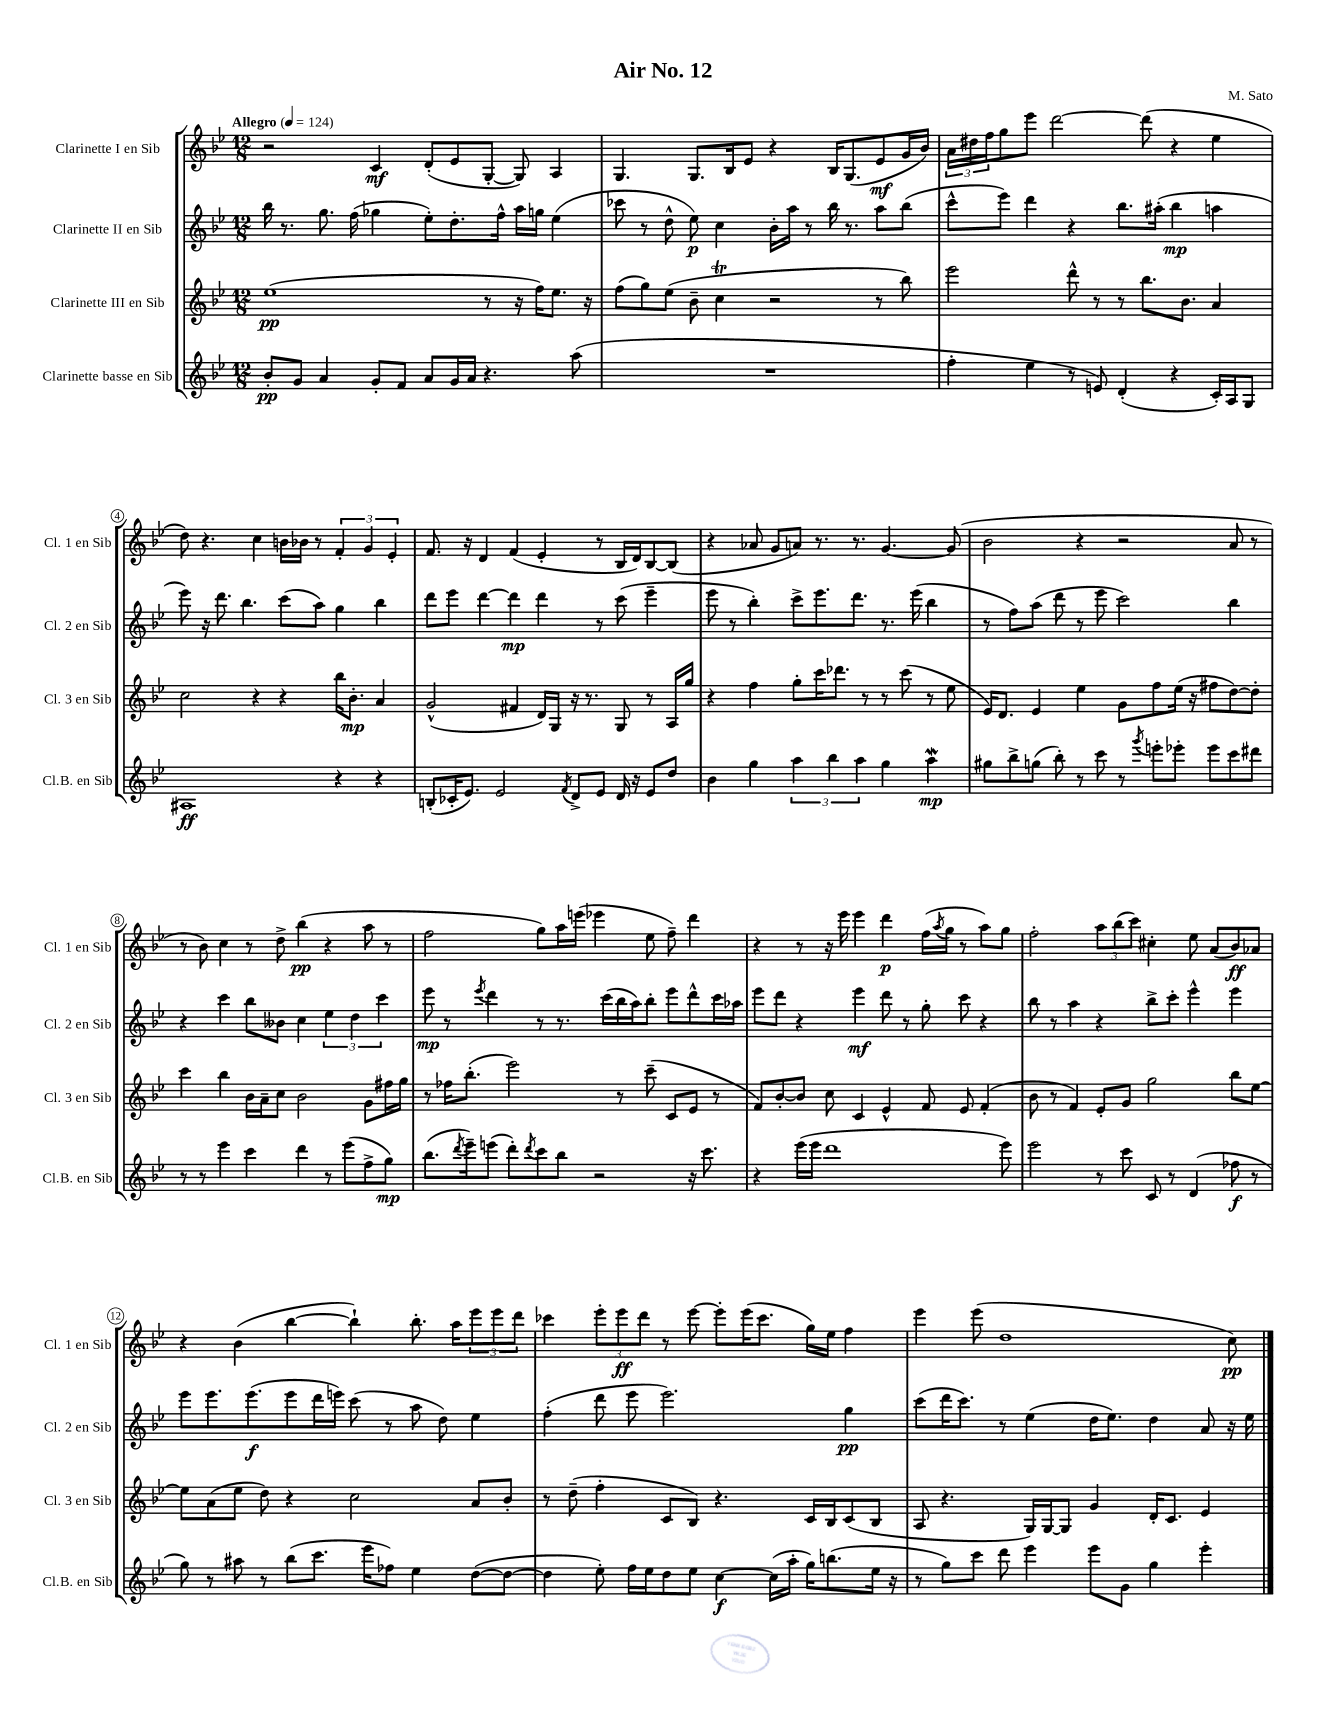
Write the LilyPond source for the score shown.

\header { title = "Air No. 12" composer = "M. Sato" }
<<
\new StaffGroup <<
\new Staff = "s0" \with { instrumentName = "Clarinette I en Sib" shortInstrumentName = "Cl. 1 en Sib" } {
    \clef treble \key bes \major \numericTimeSignature \time 12/8 \tempo "Allegro" 4 = 124
    r2 c'4\mf d'8-.( ees'8 g8~-. g8) a4 |
    g4. g8. bes16 ees'8 r4 bes16 g8.( ees'8\mf g'16 bes'16) |
    \tuplet 3/2 { a'16 dis''16 f''16 } g''8 ees'''8 d'''2~ d'''8( r4 ees''4 |
    d''8) r4. c''4 b'16 bes'16 r8 \tuplet 3/2 { f'4-. g'4 ees'4-. } |
    f'8. r16 d'4 f'4( ees'4-. r8 bes16 d'16) bes8~ bes8( |
    r4 aes'8 g'8 a'8) r8. r8. g'4.~ g'8( |
    bes'2 r4 r2 a'8 r8 |
    r8 bes'8) c''4 r8 d''8-> bes''4\pp( r4 a''8 r8 |
    f''2 g''8) a''16 e'''16( ees'''4 ees''8 f''8--) d'''4 |
    r4 r8 r16 ees'''16 ees'''4 d'''4\p f''16( \acciaccatura { a''8 } g''16 r8 a''8) g''8 |
    f''2-. \tuplet 3/2 { a''8 bes''8( c'''8) } cis''4-. ees''8 a'8( bes'8\ff) aes'8 |
    r4 bes'4( bes''4~ bes''4-!) bes''8.-. a''16 \tuplet 3/2 { ees'''8 ees'''8 d'''8 } |
    ces'''4 \tuplet 3/2 { ees'''8-. ees'''8\ff d'''8 } r8 ees'''8~ ees'''8-. ees'''16( ces'''8. g''16) ees''16 f''4 |
    ees'''4 ees'''8( d''1 c''8\pp) \bar "|." |
}
\new Staff = "s1" \with { instrumentName = "Clarinette II en Sib" shortInstrumentName = "Cl. 2 en Sib" } {
    \clef treble \key bes \major \numericTimeSignature \time 12/8
    bes''16 r8. g''8. f''16( ges''4 ees''8-.) d''8.-. f''16-^ a''16 g''16 ees''4( |
    ces'''8 r8 d''8-^ ees''8\p) c''4 bes'16-. a''16 r8 bes''16 r8. a''8 bes''8( |
    c'''8-^ ees'''8) d'''4 r4 bes''8. ais''16-.( bes''4\mp a''4 |
    ees'''8) r16 d'''8. bes''4. c'''8( a''8) g''4 bes''4 |
    d'''8 ees'''8 d'''4~ d'''4\mp d'''4 r8 c'''8( ees'''4-- |
    ees'''8 r8 bes''4-.) c'''8-> ees'''8. d'''8. r8. ees'''16( bes''4 |
    r8 f''8) a''8( d'''8 r8 ees'''8 c'''2) bes''4 |
    r4 c'''4 bes''8 beses'8 c''4 \tuplet 3/2 { ees''4 d''4 c'''4 } |
    ees'''8\mp r8 \acciaccatura { ees'''8 } d'''4 r8 r8. c'''16( bes''16 a''16) bes''8-. ees'''8 d'''8-^ c'''16 aes''16 |
    ees'''8 d'''8 r4 ees'''4\mf d'''8 r8 g''8-. c'''8 r4 |
    bes''8 r8 a''4 r4 bes''8-> c'''8-. ees'''4-^ ees'''4 |
    ees'''8 ees'''8. ees'''8.\f( ees'''8 d'''16 e'''16) c'''8( r8 a''8 d''8) ees''4 |
    f''4-.( d'''8 ees'''8 ees'''2.) g''4\pp |
    c'''8( d'''16 c'''8.) r8 ees''4( d''16 ees''8.) d''4 a'8 r16 ees''16 \bar "|." |
}
\new Staff = "s2" \with { instrumentName = "Clarinette III en Sib" shortInstrumentName = "Cl. 3 en Sib" } {
    \clef treble \key bes \major \numericTimeSignature \time 12/8
    ees''1\pp( r8 r16 f''16) ees''8. r16 |
    f''8( g''8) ees''8( bes'8-- c''4\trill r2 r8 bes''8) |
    ees'''2 d'''8-^ r8 r8 bes''8. bes'8. a'4 |
    c''2 r4 r4 bes''16 bes'8.-.\mp a'4 |
    g'2-^( fis'4 d'16) g16 r16 r8. g8 r8 a16 g''16 |
    r4 f''4 g''8-. c'''16 des'''8. r8 r8 c'''8( r8 ees''8 |
    ees'16) d'8. ees'4 ees''4 g'8 f''8 ees''16( r16 fis''8 d''8~) d''8-. |
    c'''4 bes''4 bes'16 a'16-- c''8 bes'2 g'8 fis''16 g''16 |
    r8 fes''16 bes''8.-.( ees'''2) r8 c'''8--( c'8 ees'8 r8 |
    f'8) bes'8~-. bes'8 c''8 c'4 ees'4-^ f'8 ees'8 f'4-.( |
    bes'8 r8 f'4) ees'8-. g'8 g''2 bes''8 ees''8~ |
    ees''8 a'8( ees''8 d''8) r4 c''2 a'8 bes'8-. |
    r8 d''8--( f''4-. c'8 bes8) r4. c'16 bes16 c'8( bes8 |
    a8 r4. g16) g16~ g8 g'4 d'16-. c'8. ees'4 \bar "|." |
}
\new Staff = "s3" \with { instrumentName = "Clarinette basse en Sib" shortInstrumentName = "Cl.B. en Sib" } {
    \clef treble \key bes \major \numericTimeSignature \time 12/8
    bes'8-.\pp g'8 a'4 g'8-. f'8 a'8 g'16 a'16 r4. a''8( |
    R1. |
    f''4-. ees''4 r8 e'8) d'4-.( r4 c'16-.) a16 g8 |
    ais1\ff r4 r4 |
    b8-.( ces'16-. ees'8.) ees'2 \acciaccatura { f'8 } d'8-> ees'8 d'16 r16 ees'8 d''8 |
    bes'4 g''4 \tuplet 3/2 { a''4 bes''4 a''4 } g''4 a''4\mordent\mp |
    gis''8 bes''8-> g''8( bes''8-.) r8 c'''8 r8 \acciaccatura { g'''8 } e'''8-. ees'''8-. ees'''8 c'''8 dis'''8 |
    r8 r8 ees'''4 c'''4 d'''4 r8 ees'''8( f''8-> g''8\mp) |
    bes''8.( \acciaccatura { d'''8 } ees'''16--) e'''8( d'''8-.) \acciaccatura { d'''8 } c'''8 bes''8 r2 r16 c'''8. |
    r4 ees'''16( ees'''16 d'''1 ees'''8) |
    ees'''2 r8 c'''8 c'8 r8 d'4( fes''8\f r8 |
    g''8) r8 ais''8 r8 bes''8( c'''8. ees'''16 fes''8) ees''4 d''8~( d''8~ |
    d''4 ees''8-.) f''16 ees''16 d''8 ees''8 c''4~\f c''16( a''16-. g''16) b''8.( ees''16 r16 |
    r8 g''8) c'''8 d'''8 ees'''4 ees'''8 g'8 g''4 ees'''4-. \bar "|." |
}
>>
>>
\layout { \context { \Score \override BarNumber.stencil = #(make-stencil-circler 0.1 0.3 ly:text-interface::print) } }
